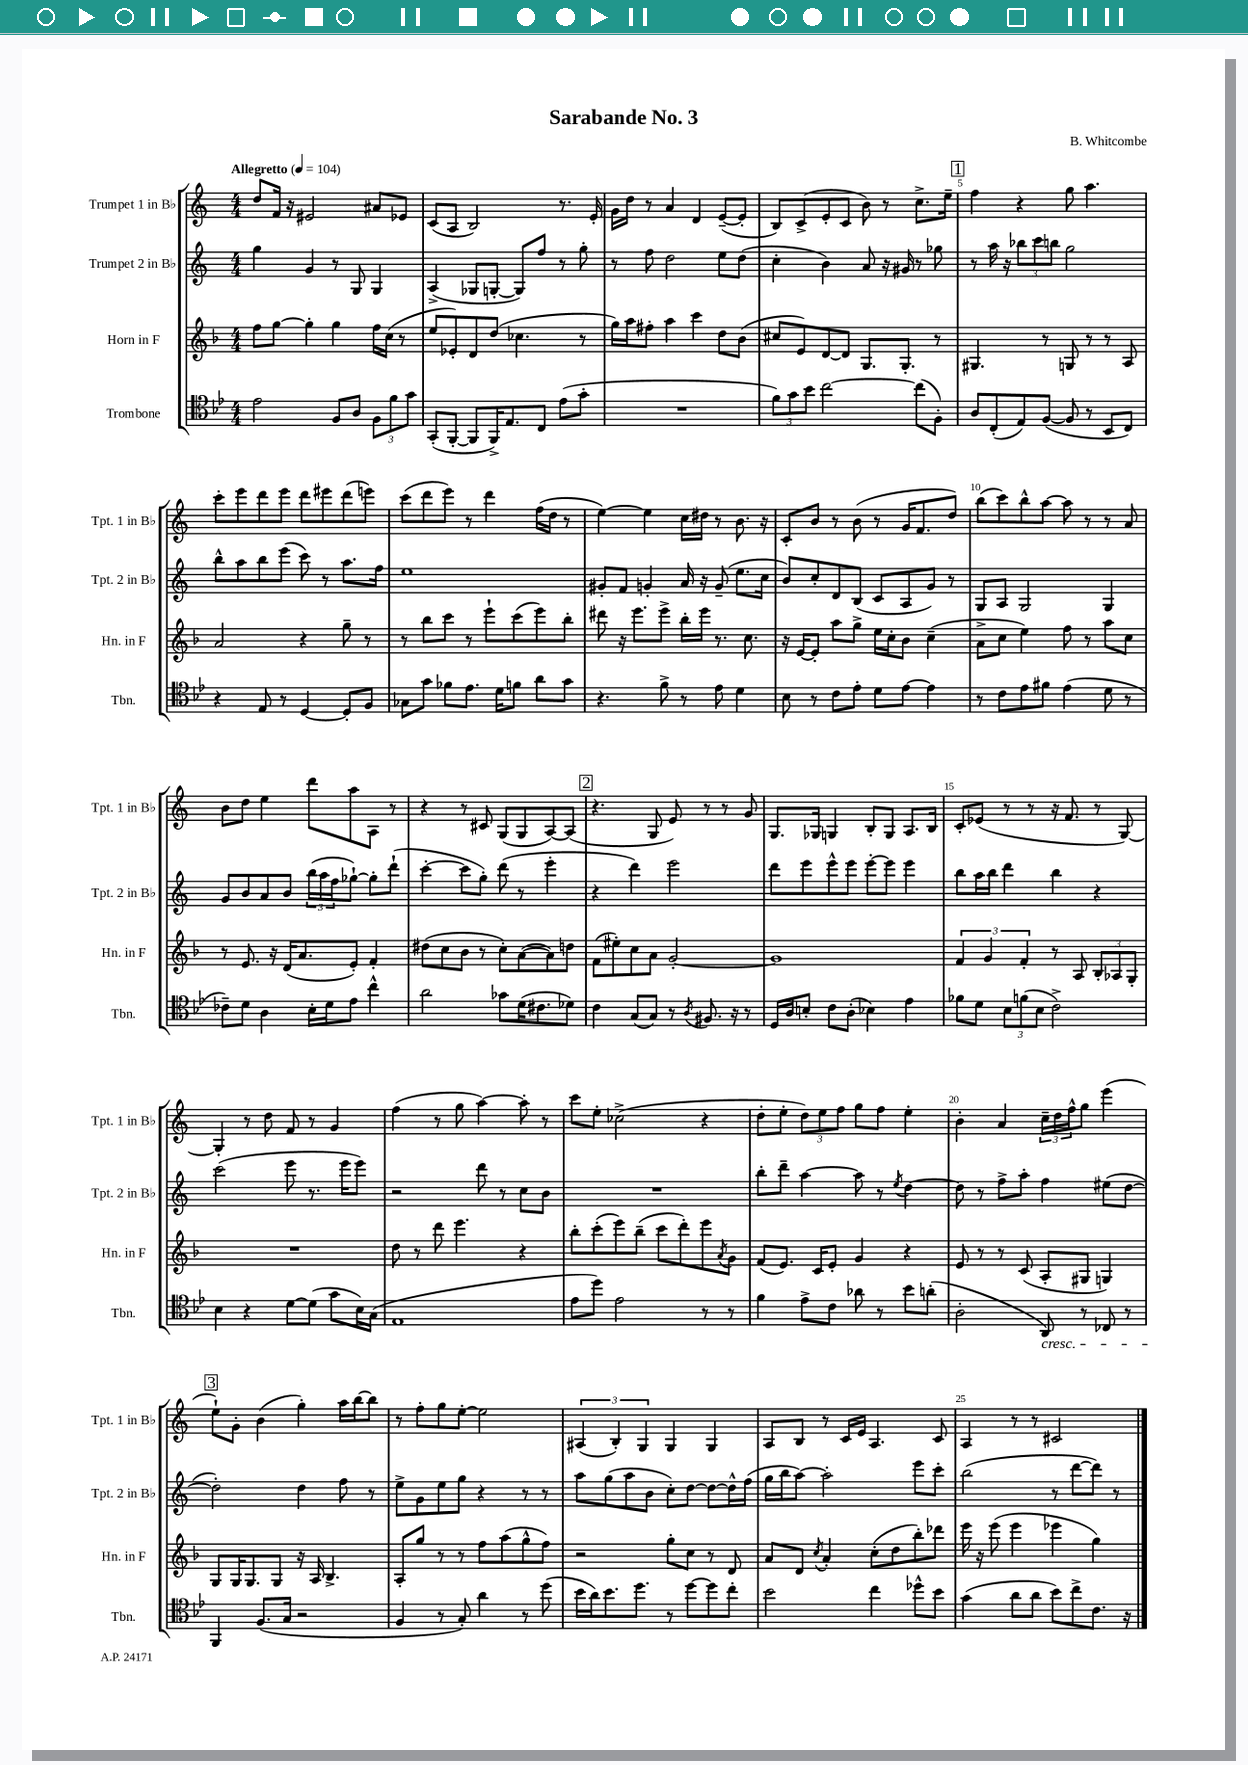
\header { title = "Sarabande No. 3" composer = "B. Whitcombe" }
<<
\new StaffGroup <<
\new Staff = "s0" \with { instrumentName = "Trumpet 1 in Bb" shortInstrumentName = "Tpt. 1 in Bb" } {
    \clef treble \key c \major \numericTimeSignature \time 4/4 \tempo "Allegretto" 4 = 104
    d''8 f'16 r16 eis'2 ais'8 ees'8 |
    c'8( a8 b2) r8. e'16-. |
    g'16 d''16 r8 a'4 d'4 e'8~--( e'8-. |
    b8) c'8->( e'8-. c'8 b'8) r8 c''8.-> e''16-- |
    \mark \markup { \box "1" } f''4 r4 g''8 a''4. |
    c'''8-. e'''8 d'''8 e'''8 d'''8 eis'''8 d'''8( e'''8) |
    c'''8( d'''8 e'''8) r8 d'''4 f''16( d''16 r8 |
    e''4~) e''4 c''16 dis''16 r8 b'8. r16 |
    c'8-. b'8 r8 b'8( r8 g'16 f'8. d''8) |
    b''8( c'''8) b''8-^ a''8~ a''8 r8 r8 a'8 |
    b'8 d''8 e''4 d'''8 a''8 a8 r8 |
    r4 r8 cis'8 g8( g8 a8~) a8( |
    \mark \markup { \box "2" } r4. g8 e'8) r8 r8 g'8 |
    g8. ges16 g4 b8-. g8 a8. b16 |
    c'8-. ees'8( r8 r8 r16 f'8. r8 g8~) |
    g4-. r8 d''8 f'8 r8 g'4 |
    f''4( r8 g''8 a''4~) a''8-. r8 |
    c'''8 e''8-. ces''2->( r4 |
    d''8-. e''8-. \tuplet 3/2 { d''8) e''8 f''8 } g''8 f''8 e''4-. |
    b'4-. a'4 \tuplet 3/2 { c''16-- d''16 f''16-^ } g''8 e'''4( |
    \mark \markup { \box "3" } e''8-!) g'8-. b'4( g''4-.) a''16 b''16~ b''8 |
    r8 f''8-. g''8 e''8~-. e''2 |
    \tuplet 3/2 { ais4( b4-.) g4 } g4 g4 |
    a8 b8 r8 c'16 e'16 a4. c'8 |
    a4 r8 r8 cis'2 \bar "|." |
}
\new Staff = "s1" \with { instrumentName = "Trumpet 2 in Bb" shortInstrumentName = "Tpt. 2 in Bb" } {
    \clef treble \key c \major \numericTimeSignature \time 4/4
    g''4 g'4 r8 g8 g4 |
    a4->( ges8 g8~-. g8) f''8 r8 g''8-. |
    r8 f''8 d''2 e''8 d''8( |
    c''4-. b'4) a'8 r16 gis'16 r8 ges''8 |
    \mark \markup { \box "1" } r8 a''16 r16 \tuplet 3/2 { bes''8 c'''8 b''8 } g''2 |
    b''8-^ a''8 b''8 e'''8( c'''8) r8 a''8. f''16 |
    e''1 |
    gis'8-. f'8 g'4-. a'16 r16 g'8--( e''8. c''16 |
    b'8) c''8-. d'8 b8( c'8 a8 g'8) r8 |
    g8 a8 g2 g4 |
    g'8 b'8 a'8 b'8 \tuplet 3/2 { b''16( a''16 f''16 } ges''8~-!) ges''8-. d'''8-!( |
    c'''4~-. c'''8 g''8-.) d'''8( r8 e'''4-. |
    \mark \markup { \box "2" } r4 d'''4) e'''2 |
    d'''8 e'''8 e'''8-^ e'''8 e'''8~-. e'''8 e'''4 |
    b''8 a''16 b''16 d'''4 b''4 r4 |
    c'''2( e'''8 r8. e'''16 e'''8) |
    r2 d'''8 r8 c''8 b'8 |
    R1 |
    b''8-. d'''8-- a''4~ a''8 r8 \acciaccatura { e''8 } d''4~ |
    d''8 r8 f''8-> a''8-. f''4 eis''8( d''8~ |
    \mark \markup { \box "3" } d''2-.) d''4 f''8 r8 |
    e''8-> g'8 e''8 g''8 r4 r8 r8 |
    a''8 g''8( a''8 b'8 c''8-.) d''8~ d''8~ d''16-^ f''16( |
    g''16 b''16 a''8~) a''2-. e'''8 c'''8-. |
    b''2( r8 d'''8~ d'''8) r8 \bar "|." |
}
\new Staff = "s2" \with { instrumentName = "Horn in F" shortInstrumentName = "Hn. in F" } {
    \clef treble \key f \major \numericTimeSignature \time 4/4
    f''8 g''8~ g''4-. g''4 f''16 c''16( r8 |
    e''8 ees'8-.) d'8 d''8( ces''4. r8 |
    g''16) a''16 fis''8-. a''4 c'''4 d''8 bes'8( |
    cis''8 e'8) d'8~ d'8 g8. g8.-. r8 |
    \mark \markup { \box "1" } gis4. r8 g8 r8 r8 a8 |
    a'2 r4 g''8-- r8 |
    r8 bes''8 c'''8 r8 e'''8-! c'''8( e'''8) bes''8-. |
    dis'''8 r16 e'''8. e'''8-> bes''16-. e'''16 r8. c''8. |
    r16 e'16~ e'8-. a''8 g''8-> e''16 c''16-. bes'8 c''4--( |
    a'8-> c''8 e''4) f''8 r8 a''8 c''8 |
    r8 e'8. r16 d'16( a'8. e'8-.) f'4-. |
    dis''8( c''8 bes'8 r8 c''8-.) a'8~( a'8) d''8 |
    \mark \markup { \box "2" } f'8( eis''8-.) c''8 a'8 g'2~-. |
    g'1 |
    \tuplet 3/2 { f'4 g'4 f'4-. } r8 a8 \tuplet 3/2 { bes8-. aes8 g8-. } |
    R1 |
    d''8 r8 d'''8 e'''4. r4 |
    bes''8-. c'''8-.( e'''8) bes''8--( c'''8 d'''8-.) e'''8 \acciaccatura { a'8 } g'8 |
    f'8( e'8.) c'16 e'8-. g'4 r4 |
    e'8 r8 r8 c'8( a8-. gis8 g4) |
    \mark \markup { \box "3" } g8 g16 g8. g8 r16 a16 bes4.-> |
    a8-. g''8 r8 r8 f''8 a''8( g''8-^ f''8) |
    r2 g''8-. c''8 r8 d'8 |
    a'8 d'8 \acciaccatura { c''8 } a'4-. c''8-.( d''8 bes''8-.) des'''8 |
    e'''16 r16 e'''8( e'''4 ees'''4 g''4) \bar "|." |
}
\new Staff = "s3" \with { instrumentName = "Trombone" shortInstrumentName = "Tbn." } {
    \clef tenor \key bes \major \numericTimeSignature \time 4/4
    ees'2 f8 a8 \tuplet 3/2 { f8 f'8 g'8 } |
    g,8-.( f,8~-. f,8 f,16->) ees8. c8 ees'8( g'8-. |
    R1 |
    \tuplet 3/2 { f'8) g'8 bes'8 } c''2~ c''8( f8-.) |
    \mark \markup { \box "1" } a8 c8-.( ees8) f8~( f8 r8 bes,8 c8) |
    r4 ees8 r8 d4~ d8-. f8 |
    ges8 g'8 fes'8 ees'8. d'16 f'8 a'8 g'8 |
    r4. f'8-> r8 ees'8 d'4 |
    bes8 r8 c'8 ees'8-. d'8 ees'8~ ees'4 |
    r8 c'8 ees'8 fis'8 ees'4( d'8 r8 |
    ces'8--) d'8 a4 bes16-. d'16 ees'8 c''4-^ |
    a'2 ges'8 d'16( cis'8. des'8) |
    \mark \markup { \box "2" } c'4 g8( g8) r8 \acciaccatura { a8 } fis8. r16 r8 |
    d16 a16 b8-. c'8 a8-.( bes4) ees'4 |
    fes'8 d'8 \tuplet 3/2 { bes8 f'8( bes8 } c'2->) |
    bes4 r4 d'8~ d'8( g'8 bes16) g16( |
    ees1 |
    ees'8 d''8) ees'2 r8 r8 |
    f'4 ees'8-> c'8 aes'8 r8 bes'8 a'8-.( |
    a2-. a,8\cresc) r8 ces8 r8 |
    \mark \markup { \box "3" } f,4\! f8.( g16 r2 |
    f4 r8 g8-.) a'4 r8 d''8( |
    bes'16 a'16) bes'8. d''8. r8 d''8~ d''8 c''8-. |
    bes'2 c''4 des''8-^ bes'8 |
    g'4( a'8 a'8 bes'8) c''8-> c'8. r16 \bar "|." |
}
>>
>>
\layout { \context { \Score \override BarNumber.break-visibility = ##(#f #t #t) barNumberVisibility = #(every-nth-bar-number-visible 5) } }
